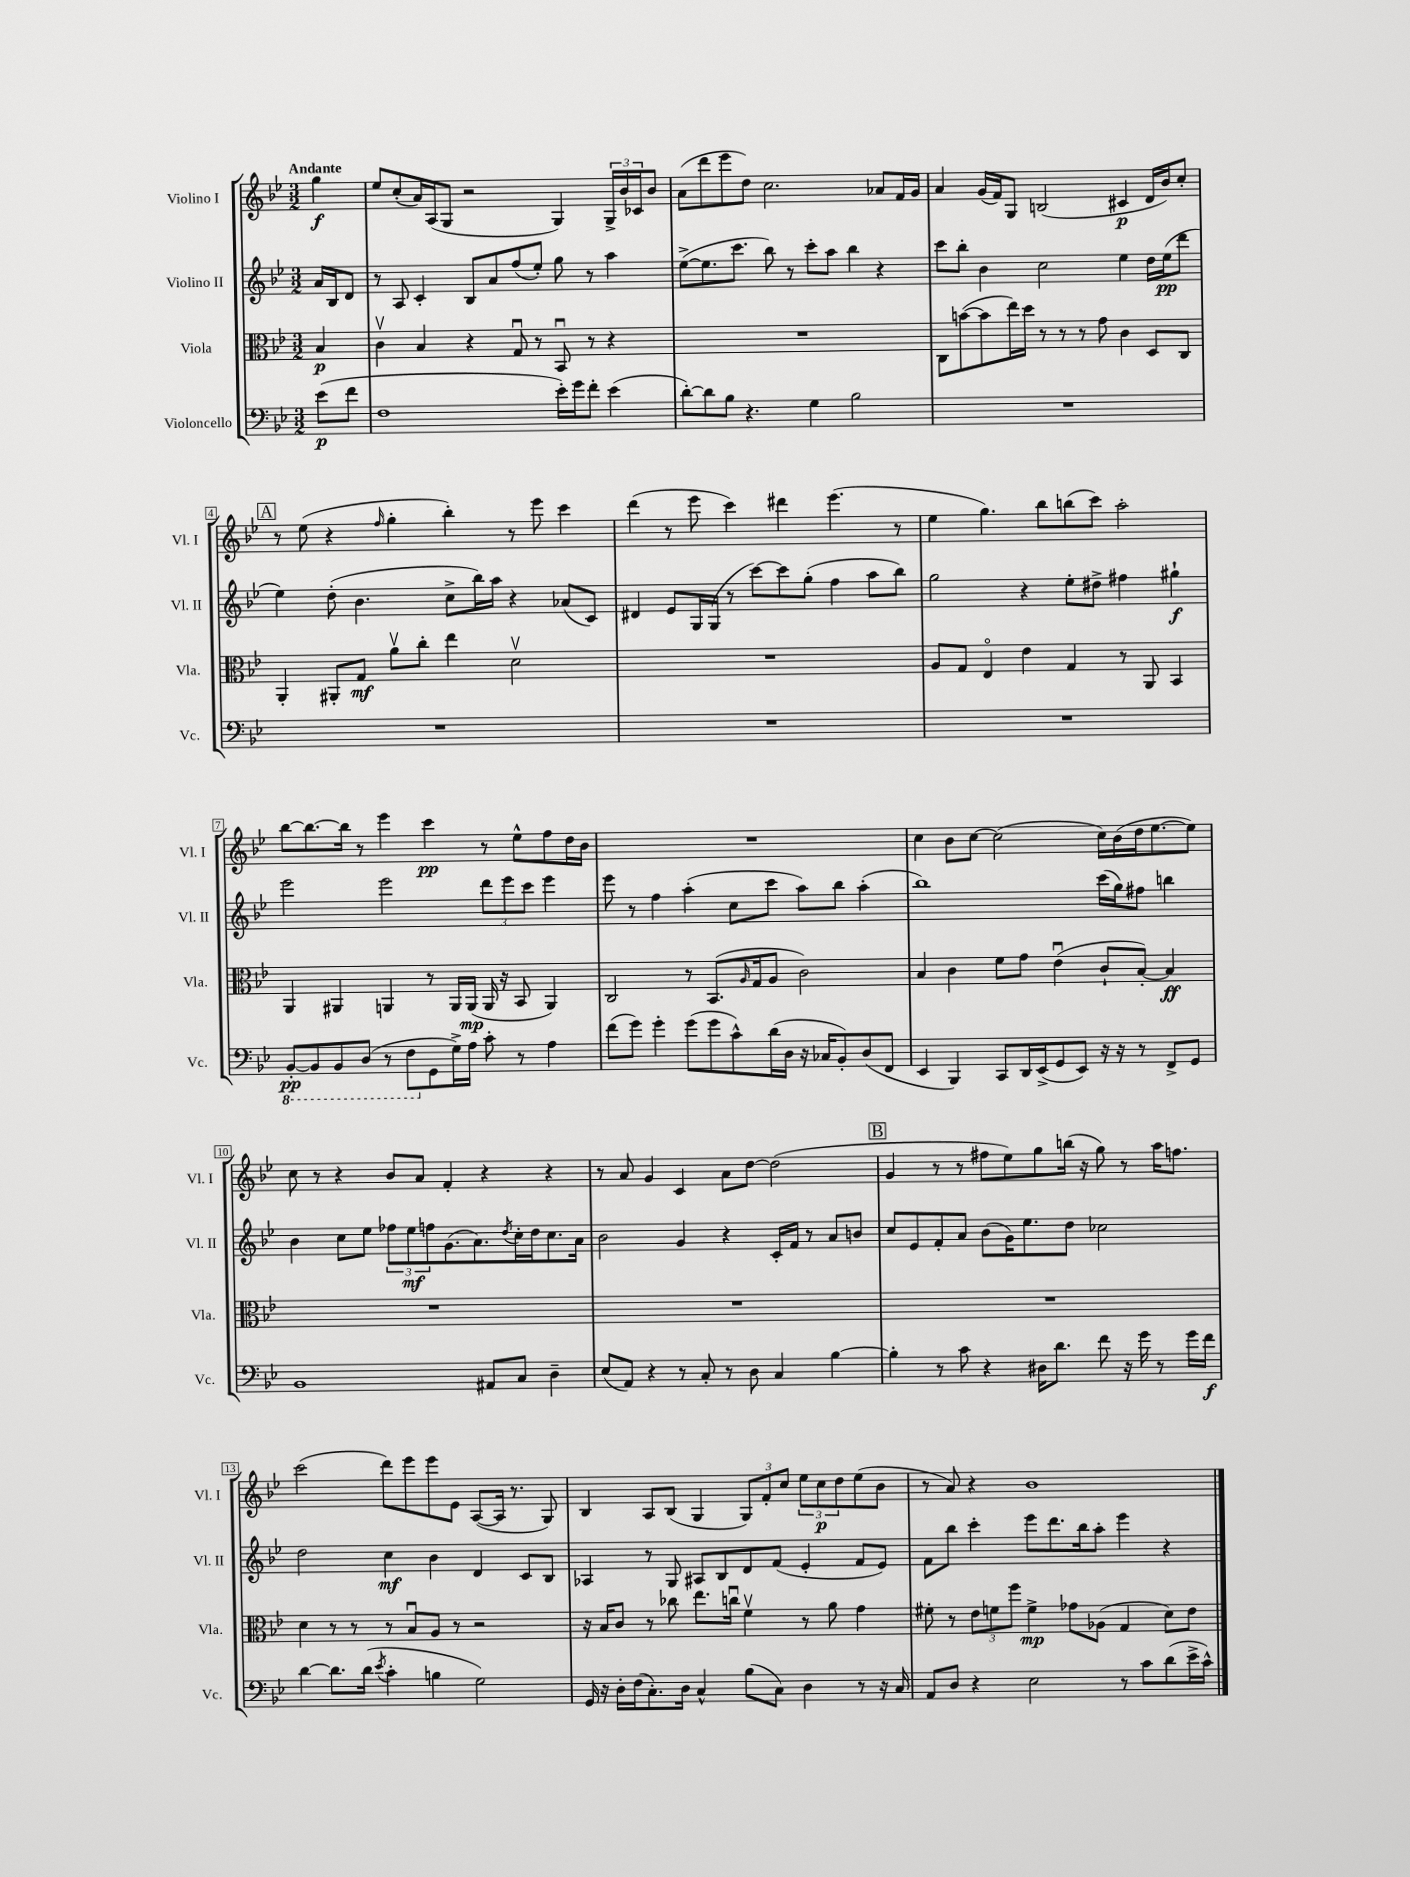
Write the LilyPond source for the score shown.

<<
\new StaffGroup <<
\new Staff = "s0" \with { instrumentName = "Violino I" shortInstrumentName = "Vl. I" } {
    \clef treble \key bes \major \numericTimeSignature \time 3/2 \partial 4 \tempo "Andante"
    g''4\f |
    ees''8 c''8-.( a'16) a16( g8 r2 g4) \tuplet 3/2 { g16-> bes'16 ces'16 } bes'8 |
    a'8( d'''8 ees'''8 d''8) c''2. aes'8 f'16 g'16 |
    a'4 g'16( f'16) g8 b2( cis'4\p d'16 bes'16) c''8-. |
    \mark \markup { \box "A" } r8 ees''8( r4 \grace { f''16 } g''4-. bes''4-.) r8 ees'''8 c'''4 |
    d'''4( r8 ees'''8 c'''4) dis'''4 ees'''4.( r8 |
    ees''4 g''4.) bes''8 b''8( c'''8) a''2-. |
    bes''8~ bes''8.~ bes''16 r8 ees'''4 c'''4\pp r8 ees''8-^ f''8 d''16 bes'16 |
    R1. |
    c''4 bes'8 c''8~ c''2( c''16) bes'16( d''16 ees''8.~ ees''8) |
    c''8 r8 r4 bes'8 a'8 f'4-. r4 r4 |
    r8 a'8 g'4 c'4 a'8 d''8~ d''2( |
    \mark \markup { \box "B" } g'4 r8 r8 fis''8 ees''8) g''8 b''16( r16 g''8) r8 a''16 f''8. |
    c'''2( d'''8) ees'''8 ees'''8 ees'8 a8~( a16 r8. g8) |
    bes4 a8 bes8( g4 \tuplet 3/2 { g8) f'8-. c''8 } \tuplet 3/2 { ees''8 c''8\p d''8 } ees''8( bes'8 |
    r8 a'8) r4 bes'1 \bar "|." |
}
\new Staff = "s1" \with { instrumentName = "Violino II" shortInstrumentName = "Vl. II" } {
    \clef treble \key bes \major \numericTimeSignature \time 3/2 \partial 4
    a'16 bes16 d'8 |
    r8 a8 c'4-. bes8 a'8 f''8( ees''8-.) g''8 r8 a''4 |
    ees''8~->( ees''8. c'''8. bes''8) r8 c'''8-. a''8 bes''4 r4 |
    c'''8 bes''8-. bes'4 c''2 ees''4 d''16 ees''16\pp( d'''8 |
    \mark \markup { \box "A" } ees''4) d''8-.( bes'4. c''8-> bes''16) a''16 r4 aes'8( c'8) |
    dis'4 ees'8 g16 g16( r8 c'''8~) c'''8 g''8-.( f''4 a''8 bes''8) |
    g''2 r4 ees''8-. dis''8-> fis''4 gis''4-!\f |
    ees'''2 ees'''2 \tuplet 3/2 { d'''8 ees'''8 c'''8 } ees'''4 |
    ees'''8 r8 f''4 a''4-.( c''8 c'''8 a''8) bes''8 a''4-.( |
    bes''1) c'''16( g''16) fis''8 b''4 |
    bes'4 c''8 ees''8 \tuplet 3/2 { fes''8 ees''8\mf f''8 } g'8.( a'8.) \acciaccatura { d''8 } c''16-. d''16 c''8. a'16 |
    bes'2 g'4 r4 c'16-. f'16 r8 a'8 b'8 |
    \mark \markup { \box "B" } c''8 ees'8 f'8-. a'8 bes'8( g'16) ees''8. d''8 ces''2 |
    d''2 c''4\mf bes'4 d'4 c'8 bes8 |
    aes4 r8 g8 ais8 bes8 d'8 f'8( ees'4-. f'8 ees'8) |
    f'8 bes''8 c'''4-. ees'''8 d'''8. bes''16 a''8-. ees'''4 r4 \bar "|." |
}
\new Staff = "s2" \with { instrumentName = "Viola" shortInstrumentName = "Vla." } {
    \clef alto \key bes \major \numericTimeSignature \time 3/2 \partial 4
    bes4\p |
    c'4\upbow bes4 r4 g8\downbow r8 bes,8\downbow r8 r4 |
    R1. |
    c8 b'8~( b'8 ees''16) d''16 r8 r8 r8 g'8 c'4 d8 c8 |
    \mark \markup { \box "A" } a,4-. ais,8-. g8\mf a'8\upbow c''8-. ees''4 d'2\upbow |
    R1. |
    a8 g8 ees4\flageolet ees'4 g4 r8 a,8 bes,4 |
    a,4 ais,4 a,4 r8 a,16 a,16\mp( a,16 r16 bes,8 a,4) |
    c2 r8 bes,8.( \grace { a16 } g16 a8 c'2) |
    bes4 c'4 f'8 g'8 ees'4\downbow( c'8-! bes8~-.) bes4\ff |
    R1. |
    R1. |
    \mark \markup { \box "B" } R1. |
    d'4 r8 r8 r8 bes8\downbow a8 r8 r2 |
    r16 bes16 c'8 r8 ces''8 ees''8. c''16\downbow f'4\upbow r8 a'8 g'4 |
    fis'8-. r8 \tuplet 3/2 { ees'8 f'8 f''8 } f'4->\mp ges'8 aes8( g4 d'8) ees'8 \bar "|." |
}
\new Staff = "s3" \with { instrumentName = "Violoncello" shortInstrumentName = "Vc." } {
    \clef bass \key bes \major \numericTimeSignature \time 3/2 \partial 4
    ees'8\p( f'8 |
    f1 ees'16-.) g'16 f'8-. ees'4( |
    d'8~-.) d'8 bes8 r4. g4 bes2 |
    R1. |
    \mark \markup { \box "A" } R1. |
    R1. |
    R1. |
    \ottava #-1 bes,,8~-.\pp bes,,8 bes,,8 d,8( r8 f,8 \ottava #0 g,8 g16->) a16 c'8-. r8 a4 |
    f'8( g'8) g'4-. g'8( g'8 c'8-^) d'16( d16 r16 ces16 bes,8-.) d8( f,8 |
    ees,4 bes,,4) c,8 d,16 ees,16->( g,8 ees,8) r16 r16 r8 f,8-> g,8 |
    bes,1 ais,8 c8 d4-- |
    ees8( a,8) r4 r8 c8-. r8 d8 c4 bes4~ |
    \mark \markup { \box "B" } bes4-. r8 c'8 r4 dis16 d'8. f'8 r16 g'16 r8 g'16 f'16\f |
    d'4~ d'8. d'16( \acciaccatura { ees'8 } c'4-. b4 g2) |
    g,16 r16 d16-. f16( c8.-.) d16 c4-^ bes8( c8) d4 r8 r16 c16 |
    a,8 d8 r4 ees2 r8 c'8 d'8( ees'16-> c'16-^) \bar "|." |
}
>>
>>
\layout { \context { \Score \override BarNumber.stencil = #(make-stencil-boxer 0.1 0.3 ly:text-interface::print) } }
